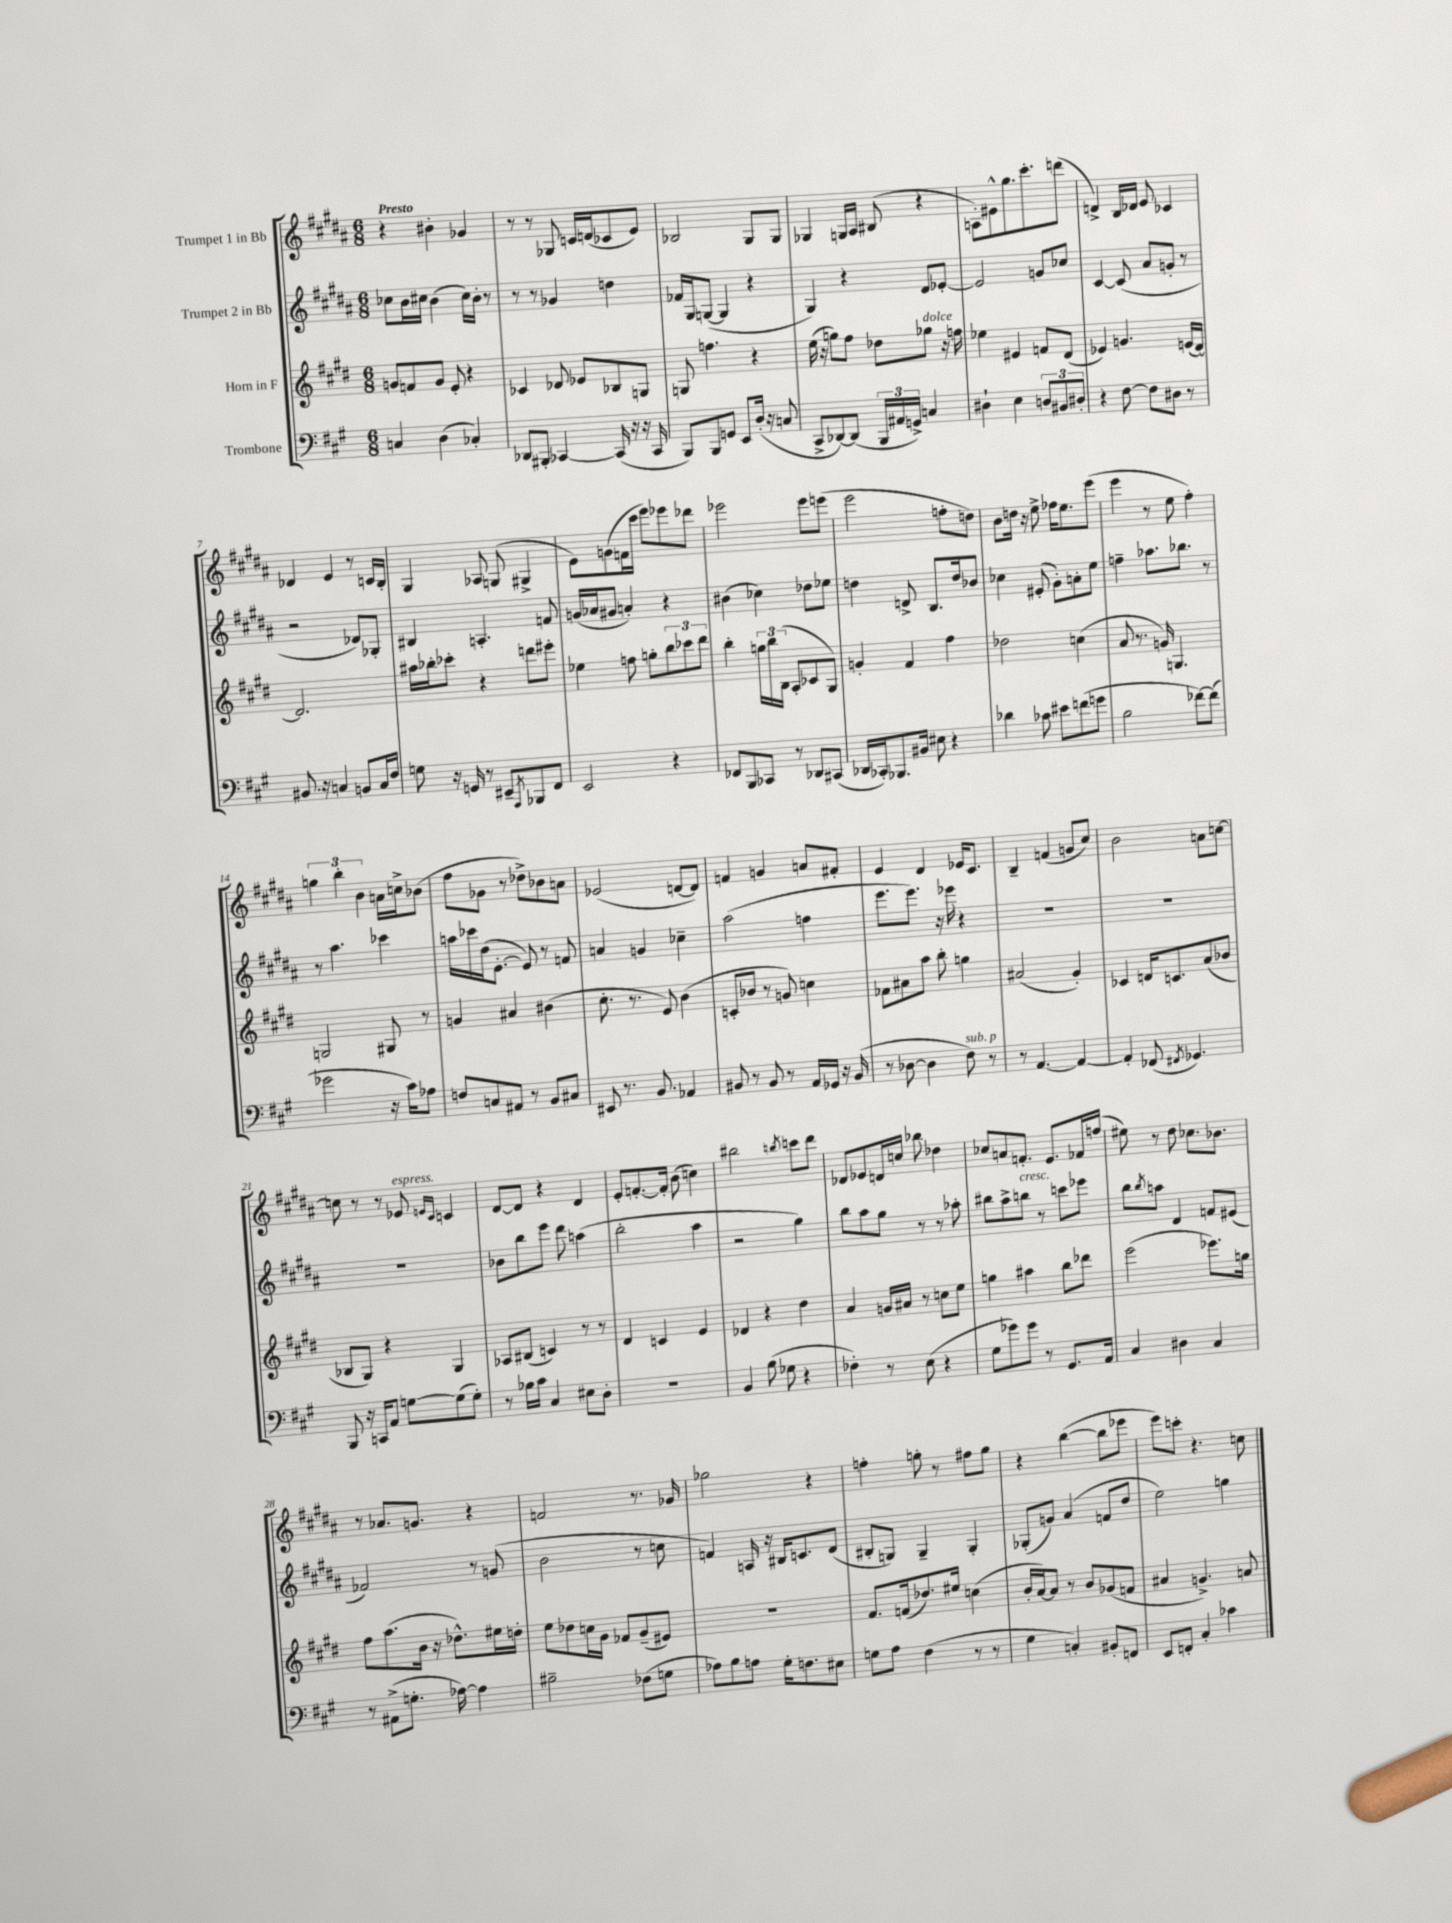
<<
\new StaffGroup <<
\new Staff = "s0" \with { instrumentName = "Trumpet 1 in Bb" } {
    \clef treble \key b \major \numericTimeSignature \time 6/8 \tempo "Presto"
    r4 bis'4-. ges'4 |
    r8 r8 ges8 c'16 d'16( ces'8 e'8) |
    bes2 gis8 gis8 |
    ges4 g16 ais16 bis8( r4 |
    a8-.) eis'8-^ gis''8. cis'''8.-. d'''8( |
    d'4->) b16 des'16 e'8 ces'4 |
    des'4 e'4 r8 c'16 b16-. |
    gis4 aes8 g8( gis4-> |
    e'8) g'8( f'16 cis'''16 e'''8) ees'''8 des'''8 |
    ees'''2 ees'''8 e'''8( |
    e'''2 f''8-. d''8) |
    b'8 d''16 r16 e''8-> fes''16 e''8. e'''8( |
    e'''4 r8 e''8 fis''4-.) |
    \tuplet 3/2 { g''4 b''4-. b'4 } a'16 c''16-> bes'8( |
    fis''8 ges'8 r8 des''8->) bes'8 a'8 |
    ees'2( d'8~ d'8) |
    f'4 g'4 a'8 fis'8-. |
    e'4 dis'4 ees'16 cis'8. |
    b4-- f'4( g'8 cis''8) |
    b'2 a'8 c''8~ |
    c''8 r8 r8 ees'8^\markup { \italic "espress." } \grace { e'16 cis'16 } c'4 |
    dis'8~ dis'8 r4 dis'4 |
    e'8-. f'8.~-. f'16-. b'8( c''4) |
    bis''2 \acciaccatura { b''8 } c'''8 dis'''8 |
    des'8 ees'8 d'16 c''16 bes''8 des''4 |
    ces''8 a'8 f'8.-. e'8. fes'16 f''16( |
    eis''8) r8 dis''8 ces''8. bes'8. |
    r8 aes'8. g'8. r4 |
    f'2 r8. ges'16 |
    ges''2 r4 |
    f''4-. g''8-. r8 fis''8 g''8 |
    r4 b''4~( b''8 ees'''8 |
    e'''8) c'''8-. r4. c''8 \bar "|." |
}
\new Staff = "s1" \with { instrumentName = "Trumpet 2 in Bb" } {
    \clef treble \key b \major \numericTimeSignature \time 6/8
    ces''8 b'16 cis''16 b'4( cis''16) b'16-. r8 |
    r8 r8 ges'4 d''4 |
    fes'16 gis16 g8~( g4 r4 |
    gis4) r4 dis'8 ees'8~-. |
    ees'2 g'8 ces''8 |
    cis'4~ cis'8( ais'8 g'8-. r8 |
    r2 des'8) ges8-. |
    bis4 a4.-. f'8 |
    g'16( aes'16 gis'8 a'4-.) r4 |
    bis'4( ces''4) des''8 ees''8 |
    d''4 d'8-> b8. d''16 bes'8 |
    ces''4 eis'8-.( gis'8-.) a'8-. e''8 |
    f''4-- aes''8. bes''8. r8 |
    r8 ais''4. ces'''4 |
    a''16 ces'''16 dis''16( e'8.~-. e'8) r8 f'8 |
    a'4 g'4 ces''4-- |
    ais''2( f''4 |
    e'''8. e'''8.) r16 ees'''16 r4 |
    R2. |
    R2. |
    R2. |
    bes'8 b''8 e'''8 dis'''8 a''4( |
    b''2-. ais''4 |
    r2 gis''4) |
    b''8 ais''8 gis''8 r8 r8 aes''8-. |
    bis''8 ais''8-> b''8^\markup { \italic "cresc." } r8 c'''8 ees'''8 |
    b''8 \acciaccatura { b''8 } a''8 dis'4 f'8 eis'8( |
    fes'2) r8 g'8( |
    b'2 r8 c''8 |
    f'4) a16 r16 bis16 c'8. dis'8( |
    bis8-. g8) g4-- g4-. |
    ges8-.( g'8) ais'4( f'8 dis''8 |
    e''2) g''4 \bar "|." |
}
\new Staff = "s2" \with { instrumentName = "Horn in F" } {
    \clef treble \key e \major \numericTimeSignature \time 6/8
    g'8 f'8 g'8 e'8-. r4 |
    ces'4 des'8 ees'8 bes8 g8 |
    g8 f''4. r4 |
    e''16( r16 g''8) fis''8 des''8 ges''8^\markup { \italic "dolce" } r16 f''16 |
    ees''4 eis'4 f'8 dis'8( |
    ees'4) g'4. e'16( dis'16~) |
    dis'2. |
    ais''16 bes''16-. ces'''8-. r4 d'''8 eis'''8-. |
    ees''4 f''8 g''8-. \tuplet 3/2 { b''8 ces'''8 dis'''8 } |
    b''4-. \tuplet 3/2 { g''16 b''16 b16( } a8-. ces'8 gis8) |
    g'4-. fis'4 fis''4 |
    des''2 c''4( |
    a'8 r8. g'16) g4. |
    g2 gis8 r8 |
    g'4 ais'4 bis'4( |
    cis''8.-. r8. e'8) b'4( |
    c'8-. bes'8 r8 g'8) c''4 |
    fes'8 ais'8 a''8 b''8-. g''4 |
    ais'2( gis'4-.) |
    ces'4 d'16 c'8. a'8( bes'8 |
    bes8 gis8) r4 gis4 |
    aes8 bis8( c'4) r8 r8 |
    dis'4 c'4 e'4 |
    des'4 r4 dis''4 |
    a'4 g'16 ais'16 r8 c''8 e''8 |
    g''4 ais''4 b''8 des'''8 |
    e'''2( ees'''8.) g''16 |
    fis''8 a''8.( b'16 r16 des''8.-^) eis''16 d''16-. |
    e''8 des''8 c''16 gis'16 fes'8 gis'8--( eis'8) |
    R2. |
    fis'8. f'16( des''8.) eis''16 c''4( |
    b'16-. a'16~) a'8 r8 b'8 ges'8( f'8 |
    ais'4 g'4.->) a'8 \bar "|." |
}
\new Staff = "s3" \with { instrumentName = "Trombone" } {
    \clef bass \key a \major \numericTimeSignature \time 6/8
    c4 d4( ces4-.) |
    des,8 bis,,8-. ces,4~ ces,16( r16 r16 ces,16 |
    b,,8) b,,8 g,8 e,8 d16-.( r16 c8 |
    cis,8-> des,8~) des,8( \tuplet 3/2 { b,,16 ais,16 g,16->) } c4 |
    dis4-! e4 \tuplet 3/2 { d8 bis,8 dis8-. } |
    r4 fis8~ fis8 dis8 r8 |
    bis,8. r16 c4 b,8 c16 fis16 |
    g8 r16 g,16 r8 eis,8-- \acciaccatura { a,,8 } bes,,8 fis,8 |
    e,2 r4 |
    fes,8 b,,8 ces,8 r8 des,8 cis,8( |
    des,16 ces,16-.) bes,,8. bis,16 eis8 r4 |
    des'4 ces'8 eis'8 f'8( g'8 |
    b2 fes'8~) fes'8( |
    ges'2 r16 cis'16) aes8 |
    f8 c8 ais,8 r8 b,8 cis8 |
    eis,8 r8. b,8. aes,4 |
    bis,8 r8 bis,8 r8 a,16 ges,16 r16 bis,16( |
    r8 des8~ des4 fis8^\markup { \italic "sub. p" }) r8 |
    r8 a,4.~ a,4~ |
    a,4-. fes,8( \acciaccatura { fis,8 } ges,4.) |
    b,,8 r16 c,16 a,8 g8~ g8( g8-.) |
    r8 bes16 cis'16 cis4 eis8 d8-. |
    R2. |
    b,4 b8( ges8 r4 |
    fes4-.) r8 e8( r4 |
    gis8 ges'8) ges'8 r8 gis,8. a,16 |
    cis4 dis4 cis4 |
    r8 ais,8->( g8.-. aes16~) aes4 |
    bis2-- fes8( g8 |
    aes8) b8 a8 gis16-. f8. eis8 |
    g8 a8 fis4( r8 r8 |
    gis4 c4-.) bis,8-. f,8 |
    e,8 f,8-. cis4-. ces'4 \bar "|." |
}
>>
>>
